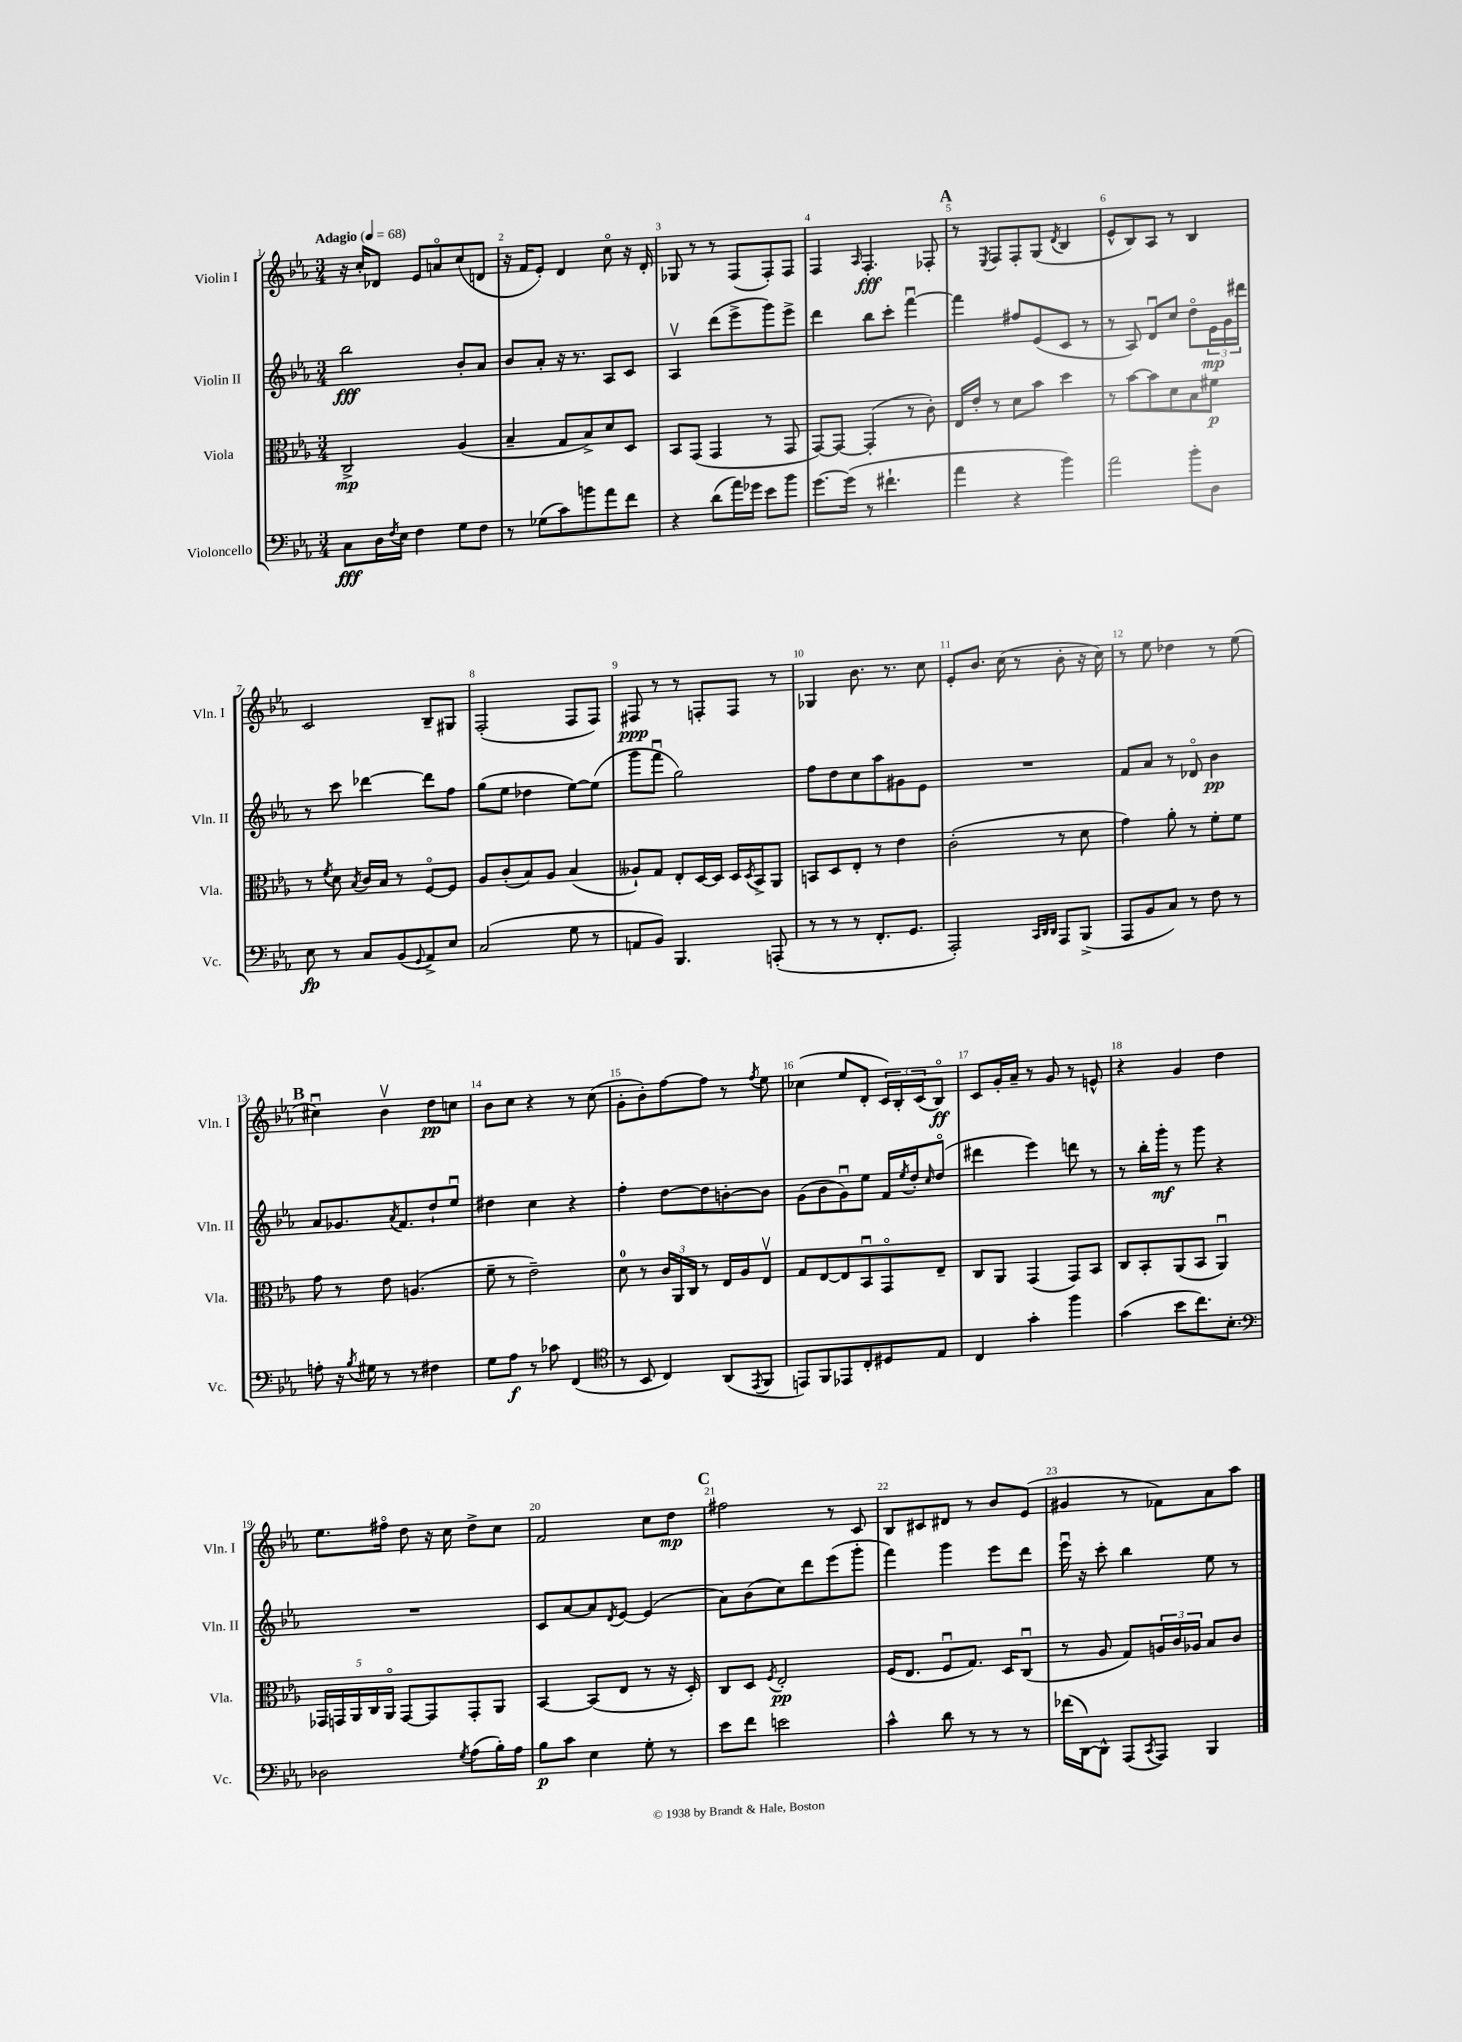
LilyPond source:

<<
\new StaffGroup <<
\new Staff = "s0" \with { instrumentName = "Violin I" shortInstrumentName = "Vln. I" } {
    \clef treble \key ees \major \numericTimeSignature \time 3/4 \tempo "Adagio" 4 = 68
    r16 c''16-. des'8 ees'8 a'8\flageolet c''8( d'8 |
    r16 f'16 ees'8-.) d'4 c''8\flageolet r16 d'16-. |
    ges8 r8 r8 f8( f8-.) f8 |
    f4 \grace { aes16 } f4.-.\fff fes8-. |
    \mark \markup { \bold "A" } r8 \acciaccatura { ees8 } f8 f8-. g8( \acciaccatura { d'8 } bes4 |
    ees'8-^ bes8) aes8 r8 bes4 |
    c'2 bes8-- gis8 |
    f2-.( f8 f8) |
    fis8\ppp r8 r8 f8-. f8 r8 |
    ges4 bes'8. r8. c''8 |
    ees'8-. bes'8. c''16( r8 bes'8-. r16 c''16) |
    r8 ees''8 des''4 r8 ees''8( |
    \mark \markup { \bold "B" } cis''4\downbow) bes'4\upbow d''8\pp c''8 |
    bes'8 c''8 r4 r8 c''8( |
    g'8-. bes'8-.) f''8~ f''8 r8 \acciaccatura { f''8 } ees''8 |
    ces''4( ees''8 d'8-. \tuplet 3/2 { c'16) bes16-. c'16( } bes8\flageolet\ff) |
    c'8 g'16-. aes'16-- r8 g'8 r8 e'8-^ |
    r4 g'4 d''4 |
    ees''8. fis''16\flageolet d''8 r16 c''16 d''8-> c''8 |
    f'2 c''8 d''8\mp |
    \mark \markup { \bold "C" } fis''2 r8 c'8 |
    bes8 cis'8 dis'8 r8 bes'8 ees'8( |
    gis'4 r8 fes'8) aes'8 aes''8 \bar "|." |
}
\new Staff = "s1" \with { instrumentName = "Violin II" shortInstrumentName = "Vln. II" } {
    \clef treble \key ees \major \numericTimeSignature \time 3/4
    bes''2\fff bes'8-. aes'8 |
    bes'8 aes'8-. r16 r8. aes8 c'8 |
    aes4\upbow d'''8( ees'''8-> g'''8) ees'''8-> |
    d'''4 bes''8 c'''8-. f'''4~\downbow |
    \mark \markup { \bold "A" } f'''4 fis''8 ees'8( c'8 r8 |
    r8 aes8) d'8\downbow c''8 d''8\flageolet \tuplet 3/2 { ees'16\mp g'16 dis'''16 } |
    r8 c'''8 des'''4~ des'''8 f''8 |
    g''8( ees''8 des''4 ees''8~) ees''8( |
    g'''8 f'''8\downbow g''2) |
    f''8 d''8 c''8 aes''8 gis'8 ees'8 |
    R2. |
    f'8 aes'8 r8 des'8\flageolet bes'4\pp |
    \mark \markup { \bold "B" } aes'8 ges'8. \acciaccatura { aes'8 } f'8. d''8-! ees''8\downbow |
    dis''4 c''4 r4 |
    f''4-. d''8~ d''8 b'8~-. b'8 |
    g'8( bes'8 g'8\downbow) ees''8 f'16 \acciaccatura { ees''8 } d''16-. \grace { c''16 } d''8\flageolet( |
    dis'''4 ees'''4) d'''8 r8 |
    r8 bes''16-. g'''16-.\mf r8 g'''8 r4 |
    R2. |
    c'8 aes'8~ aes'8 \acciaccatura { d'8 } ees'8~ ees'4( |
    \mark \markup { \bold "C" } aes'8) bes'8( c''8) d'''8 ees'''8( g'''8-. |
    f'''4) g'''4 ees'''8 d'''8 |
    ees'''16\downbow r16 c'''8-. bes''4 ees''8 r8 \bar "|." |
}
\new Staff = "s2" \with { instrumentName = "Viola" shortInstrumentName = "Vla." } {
    \clef alto \key ees \major \numericTimeSignature \time 3/4
    c2->\mp aes4( |
    bes4-- g8 bes8->) d'8 d8 |
    bes,8 g,8( g,4 r8 g,8 |
    g,8~) g,8~ g,4-.( r8 c'8-.) |
    \mark \markup { \bold "A" } ees16 ees'16-. r8 d'8 bes'8 d''4 |
    r8 bes'8~ bes'8 d'8 bes8 fis'8\p |
    r8 \acciaccatura { f'8 } d'8 \acciaccatura { bes8 } c'16 bes16 r8 f8~\flageolet f8 |
    aes8 c'8-.( bes8) aes8 bes4( |
    aeses8-!) g8 ees8-. d16~ d16 d16 \acciaccatura { d8 } bes,16-> aes,8 |
    b,8 d8 ees8-. r8 ees'4 |
    c'2-.( r8 d'8 |
    g'4) aes'8-. r8 f'8-. f'8 |
    \mark \markup { \bold "B" } g'8 r8 ees'8 a4.( |
    f'8-- r8 ees'2--) |
    d'8-0 r8 \tuplet 3/2 { c'16 aes,16 c16 } r8 ees16 aes16 ees8\upbow |
    g8 ees8~ ees8 bes,8\downbow g,8\flageolet ees8-- |
    c8 aes,8 g,4( g,8) bes,8 |
    c8 bes,8-. aes,8( bes,8 aes,4\downbow) |
    \tuplet 5/4 { ges,16 g,16 aes,16 c16 aes,16\flageolet } g,8~ g,8 g,8-. aes,8 |
    bes,4~ bes,8( ees8 r8 r16 d16-.) |
    \mark \markup { \bold "C" } c8 d8 \acciaccatura { f8 } ees2-.\pp |
    f16( ees8. f8\downbow g8.) d16 c8\downbow( |
    r8 aes8 g8) \tuplet 3/2 { a16 c'16 aes16 } bes8 c'8 \bar "|." |
}
\new Staff = "s3" \with { instrumentName = "Violoncello" shortInstrumentName = "Vc." } {
    \clef bass \key ees \major \numericTimeSignature \time 3/4
    c8\fff d16 \acciaccatura { f8 } ees16 f4 g8 f8 |
    r8 ges8( c'8) b'8 aes'8 f'8 |
    r4 d'8( aes'16) ges'16 ees'8 bes'8 |
    g'8.~ g'16( r8 fis'4.-! |
    \mark \markup { \bold "A" } aes'4 r4 bes'4) |
    aes'2 bes'8-. d8 |
    ees8\fp r8 c8 bes,8( \appoggiatura { g,8 } aes,8->) ees8 |
    c2( g8 r8 |
    a,8 bes,8) bes,,4. a,,8-.( |
    r8 r8 r8 f,8.-. g,8. |
    aes,,2-.) \grace { c,32 d,32 d,32 } aes,,8 bes,,8->( |
    aes,,8 bes,8 c8) r8 f8 r8 |
    \mark \markup { \bold "B" } a8-. r16 \acciaccatura { bes8 } gis16 r8 r8 fis4 |
    g8 aes8\f r8 ces'8 f,4( |
    \clef tenor r8 bes,8 c4) aes,8( \acciaccatura { ees,8 } f,8 |
    e,8) f,8 ees,8 c8-. dis8 ees8 |
    c4 g'4-. f''4 |
    g'4( bes'8 c''8.) bes8.-. |
    \clef bass des2 \acciaccatura { g8 } aes8( bes16-.) aes16 |
    bes8\p c'8 ees4 g8-. r8 |
    \mark \markup { \bold "C" } ees'8 f'8 e'2 |
    c'4-^ d'8 r8 r8 r8 |
    fes'16( d,16~) d,8-^ aes,,8( \acciaccatura { c,8 } aes,,8) bes,,4 \bar "|." |
}
>>
>>
\layout { \context { \Score \override BarNumber.break-visibility = ##(#f #t #t) barNumberVisibility = #all-bar-numbers-visible } }
